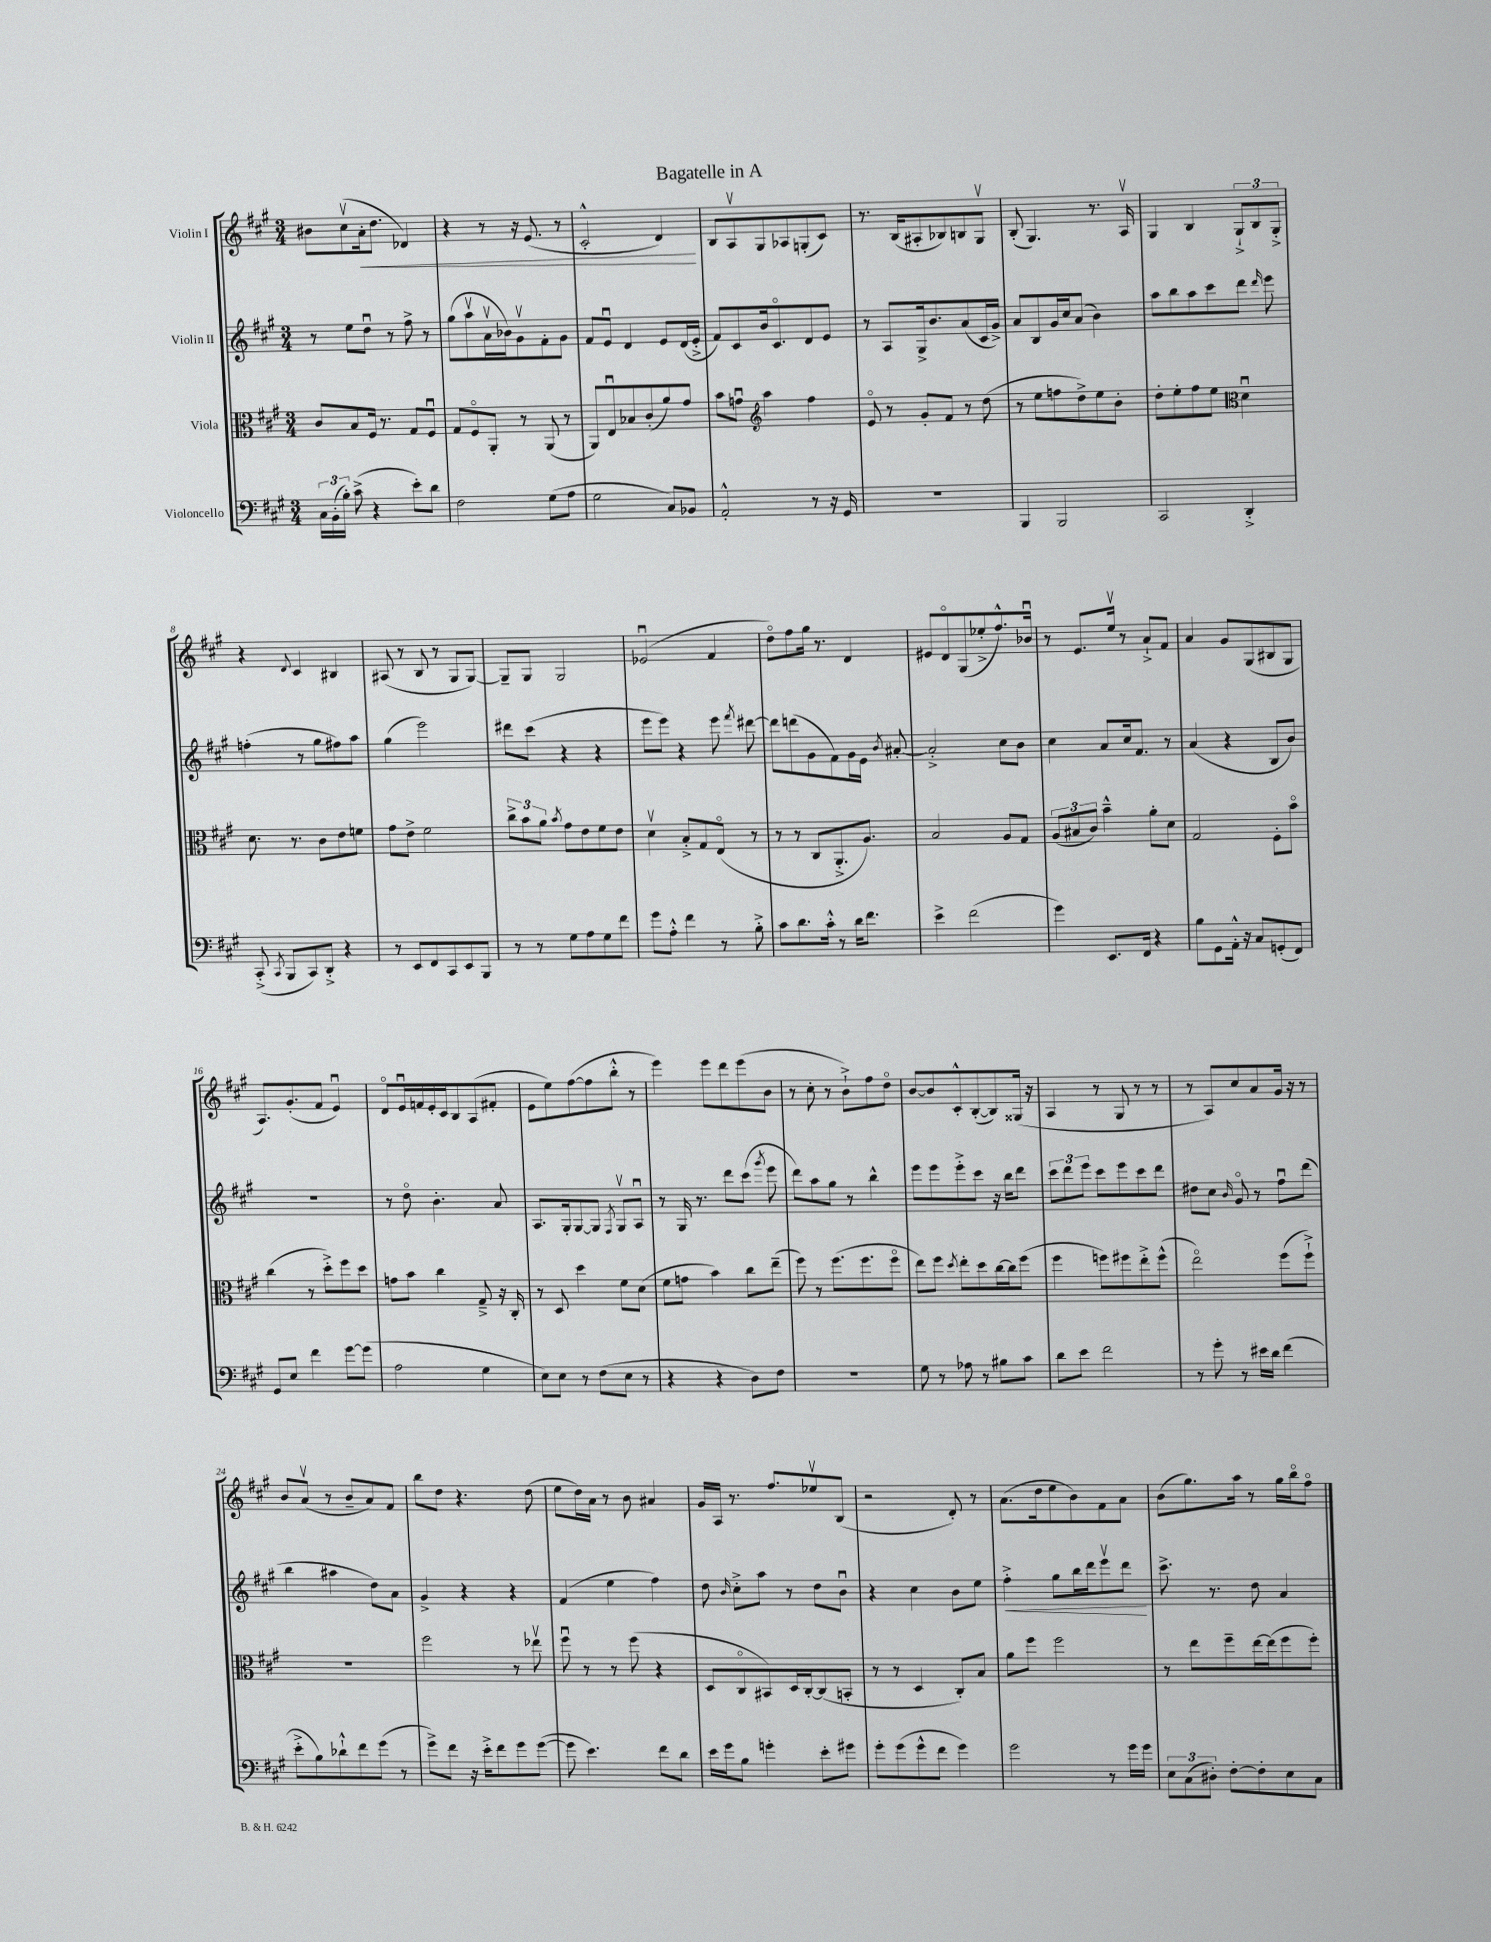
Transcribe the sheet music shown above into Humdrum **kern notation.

**kern	**kern	**kern	**kern
*staff4	*staff3	*staff2	*staff1
*clefF4	*clefC3	*clefG2	*clefG2
*k[f#c#g#]	*k[f#c#g#]	*k[f#c#g#]	*k[f#c#g#]
*M3/4	*M3/4	*M3/4	*M3/4
24C#\LL	8c#/L	8r	8b#\L
(24BB'\	.	.	.
24B'\JJ)	.	.	.
(8c#^\	8B/	8ee\L	(8cc#v\
4r	16F#/Jk	8ddu\J	16a'\k
.	8.r	.	8.dd\J
.	.	8r	.
8e'\L)	8G#/L	8ff#^\	4d-/)
8d\J	8F#u/J	8r	.
=	=	=	=
2F#\	8G#/L	(8gg#\L	4r
.	8F#o/	8aav\	.
.	8AA'/J	16av\L	8r
.	.	16b-\J)	.
.	8r	8g#v\	16r
.	.	.	(8.e/
(8G#\L	(8AA/	8f#'\	.
8A\J	8r	8g#\J	8r
=	=	=	=
2G#\	8AA/L)	8f#/L	2c#'^^/
.	8Eu/	8eu/J	.
.	8B-/	4d/	.
.	(8c#'/	.	.
8C#/L)	8a/)	8e/L	4d/)
8BB-/J	8g#/J	(16d/L	.
.	.	16e'^/JJ	.
=	=	=	=
2AA'^^/	8b\L	8f#/L)	8B/L
.	8gu\J	8c#/	8Av/
*	*clefG2	*	*
.	4aa\	16b/k	8G#/
.	.	8.c#o/	.
.	.	.	8A-/
8r	4ff#\	8d/	(8G'/
16r	.	8e/J	8c#/J)
16GG#/	.	.	.
=	=	=	=
2.r	8eo/	8r	8.r
.	8r	8A/L	.
.	.	.	(16B/LK
.	8g#'/L	16G#^/k	8A#'/
.	.	8.b/	.
.	8f#/J	.	8B-/)
.	8r	(8a/	8B/
.	(8dd\	16c#/L	8G#v/J
.	.	16g#^/JJ)	.
=	=	=	=
4BBB/	8r	8a/L	(8B'/
.	8ee\L	8B/	4.G#/)
2BBB/	8ff\	16g#/L	.
.	.	16cc#/J	.
.	8dd^\)	(8a/J	.
.	8ee\	4b\)	8.r
.	8b'\J	.	.
.	.	.	16Av/
=	=	=	=
2CC#/	8dd'\L	8aa\L	4G#/
.	8ee'\	8bb\	.
.	8ff#\	8aa\	4B/
.	8ee\J	8ccc#\	.
*	*clefC3	*	*
4DD'^/	4du\	8ddd\J	12G#`^/L
.	.	.	12B/
.	.	16qqddd/	.
.	.	8eee\	.
.	.	.	12G#'^/J
=	=	=	=
(8CC#'^/	8.d\	(4ff'\	4r
8qCC#/	.	.	.
8BBB/L	.	.	.
.	8.r	.	.
.	.	.	8qqd/
8CC#/)	.	8r	4c#/
8DD'^/J	8c#\L	8gg#\L	.
4r	8e\	8ff#\)	4B#/
.	8f\J	8aa\J	.
=	=	=	=
8r	8g#\L	(4gg#\	(8A#/
8EE/L	8e^\J	.	8r
8FF#/	2f#\	2eee\)	8B/
8CC#/	.	.	8r
8EE/	.	.	8G#/L
8BBB/J	.	.	[8G#/J)
=	=	=	=
8r	12cc#^\L	8ddd#\L	8G#~/]L
.	12b\	.	.
8r	.	(8ccc#\J	8G#/J
.	12a\J	.	.
.	8qb/	.	.
8G#\L	8g#\L	4r	2G#/
8A\	8e\	.	.
8G#\	8f#\	4r	.
8f#\J	8e\J	.	.
=	=	=	=
8g#\L	4dv\	8eee\L	(2e-u/
8A'^^\J	.	8eee\J)	.
4f#\	8B'^/L	4r	.
.	8G#/	.	.
8r	(8Eo/J	8eee\	4f#/
.	.	8qfff#/	.
8B'^\	8r	[8ddd#\	.
=	=	=	=
8c#\L	8r	8ddd#\]L	8ddo\L)
8.d\	8r	(8ddd\	8ff#\
.	8C#/L	8g#\	16gg#\Jk
16c#'^^\Jk	.	.	8.r
8r	8.AA'^/	8f#\)	.
16d\LK	.	16g#\L	4d/
8.f#\J	8.A/J)	16e\JJ	.
.	.	8qb/	.
.	.	[8a#'/	.
=	=	=	=
4e^\	2B/	2a#'^/]	8e#/L
.	.	.	8do/
(2f#\	.	.	(8G#/
.	.	.	8ee-'^/
.	8A/L	8cc#\L	8.ff#^^/)
.	8G#/J	8b\J	.
.	.	.	16b-u/Jk
=	=	=	=
4g#\)	(12A/L	4cc#\	8r
.	12B#/	.	.
.	.	.	8.e/L
.	12c#/J)	.	.
8.EE/L	4b~^^\	8a/L	.
.	.	.	16eev/Jk
.	.	16cc#/k	8r
16FF#/Jk	.	8.f#/J	.
4r	8a'\L	.	8a`^/L
.	8d\J	8r	8f#/J
=	=	=	=
8B\L	2G#/	(4a/	4a/
8GG#\	.	.	.
16AA'^^\Jk	.	4r	8g#/L
16r	.	.	.
8C#/L	.	.	(8G#/
(8GG'/	8F#'\L	8B/L	8B#/
8FF#/J)	8bo\J	8b/J)	8G#/J
=	=	=	=
8GG#/L	(4cc#\	2.r	8.A/L)
8E/J	.	.	.
.	.	.	(8.g#'/
4f#\	8r	.	.
.	8dd'^\L)	.	8f#/J
[8g#\L	8ff#\	.	4eu/)
(8g#\]J	8dd\J	.	.
=	=	=	=
2A\	8g\L	8r	8do/L
.	8b\J	8ddo\	16eu/L
.	.	.	16f/
.	4cc#\	4.b'\	16e'/
.	.	.	16c#/J
.	.	.	8B/
4G#\	8G#~^/	.	(8A/
.	16r	8a/	8f#'/J
.	16C#'/	.	.
=	=	=	=
8E\L)	8r	8.A/L	8e\L
8E\J	8D/	.	8ee\)
.	.	16G#'/k	.
8r	4dd\	[8G#/	([8ff#\
(8F#\L	.	8G#/]J	8ff#\]
.	.	8qF#/	.
8E\J	8f#\L	8G#v/L	8bb'^^\J
8r	(8d\J	8Au/J	8r
=	=	=	=
4r	8f#\L	8r	4eee\)
.	8g\J	16G#/	.
.	.	8.r	.
4r	4b\)	.	8eee\L
.	.	8ddd\L	8ddd\
8D\L)	8cc#\L	(8ccc#\J	(8eee\
.	.	8qggg#/	.
8F#\J	(8ee~\J	8eee\	8b\J
=	=	=	=
2.r	8ff#\)	8ddd\L)	8r
.	8r	8aa\	8cc#'\
.	(8.ff#\L	8gg#\J	8r
.	.	8r	8b`^\L)
.	8.ff#\	.	.
.	.	4bb^^\	8ff#\
.	8ff#o\J	.	8ddo\J
=	=	=	=
8G#\	8ee\L)	8eee\L	[8b/L
8r	8ff#\J	8eee\	8b/]
.	8qdd/	.	.
8A-\	8ee'\L	8eee'^\	8c#'^^/
8r	8dd\	8ccc#\J	([8B'/
8B#\L	[16cc#\L	16r	8B/])
.	16cc#\]J	16bb\LK	.
8c#\J	(8ff#\J	8ddd\J	(16G##/Jk
.	.	.	16r
=	=	=	=
8d\L	4ff#\	12ccc#\L	4A/
.	.	12ddd\	.
8e\J	.	.	.
.	.	12eee\J	.
2f#\	8ff\L)	8ccc#\L	8r
.	8ff#\	8eee\	8G#/
.	8ee'^\	8ccc#\	8r
.	(8ff#^^\J	8ddd\J	8r
=	=	=	=
8r	2eeo\)	8dd#\L	8r
8g#'\	.	8cc#\J	8A/L)
.	.	16qqb/	.
8r	.	8g#o/	8cc#/
16e#\LL	.	8r	8a/
16d\JJ	.	.	.
(4f#\	(8ff#\L	8ff#u\L	16g#/Jk
.	.	.	16r
.	8ff#`^\J)	(8ddd\J	8r
=	=	=	=
8e'^\L	2.r	4bb\	8b/L
8B\)	.	.	(8av/J
8d-`^^\	.	4aa#\	8r
8f#\	.	.	8b~/L
(8g#\J	.	8dd\L)	8a/)
8r	.	8a\J	8f#/J
=	=	=	=
8g#^\L)	2ff#\	4g#^/	8bb\L
8f#\J	.	.	8dd\J
16r	.	4r	4.r
16e'^\LK	.	.	.
8f#\	.	.	.
8g#\	8r	4r	.
([8g#\J	8ee-v\	.	(8dd\
=	=	=	=
8g#\]	8ff#u\	(4f#/	8ee\L
4.e\)	8r	.	16dd\L)
.	.	.	16a\JJ
.	8r	4ee\	8r
.	(8ff#\	.	8b\
8f#\L	4r	4ff#\)	4a#/
8d\J	.	.	.
=	=	=	=
16e\LL	8D/L	8dd\	16g#/LL
16g#\J	.	.	16A/JJ
.	.	16qqb/	.
8B\J	8C#o/	8cc#'^\L	8.r
4g'\	8BB#/)	8aa\J	.
.	.	.	8.ff#/L
.	16D/L	8r	.
.	[16C#'/J	.	.
8e'\L	(8C#/]	8dd\L	8ee-v/
8g#\J	8BB'/J	8bu\J	(8B/J
=	=	=	=
8g#'\L	8r	4r	2r
(8g#\	8r	.	.
8g#^^\	4D/	4cc#\	.
8f#\J	.	.	.
4g#\)	8C#'/L)	8b\L	8d'/)
.	8B/J	8ee\J	8r
=	=	=	=
2g#\	8a\L	4ff#'^\	(8.a\L
.	8ff#\J	.	.
.	.	.	16dd\k
.	2ff#\	8gg#\L	8ee\
.	.	16bb\L	8b\)
.	.	16ddd\J	.
8r	.	8eeev\	8f#\
16g#\LL	.	8ddd\J	8a\J
16g#\JJ	.	.	.
=	=	=	=
12E\L	8r	8.ccc#^\	(8b\L
(12C#\	.	.	.
.	8ee\L	.	8.gg#\)
12D#'\J)	.	.	.
.	.	8.r	.
[8F#'\L	8ff#~\	.	.
.	.	.	16aa\Jk
8F#'\]	[16ee\L	8dd\	8r
.	(16ee\]J	.	.
8E\	8ff#\	4a/	16gg#\LL
.	.	.	16bbo\J
8C#\J	8ff#'\J)	.	8ff#o\J
==	==	==	==
*-	*-	*-	*-
